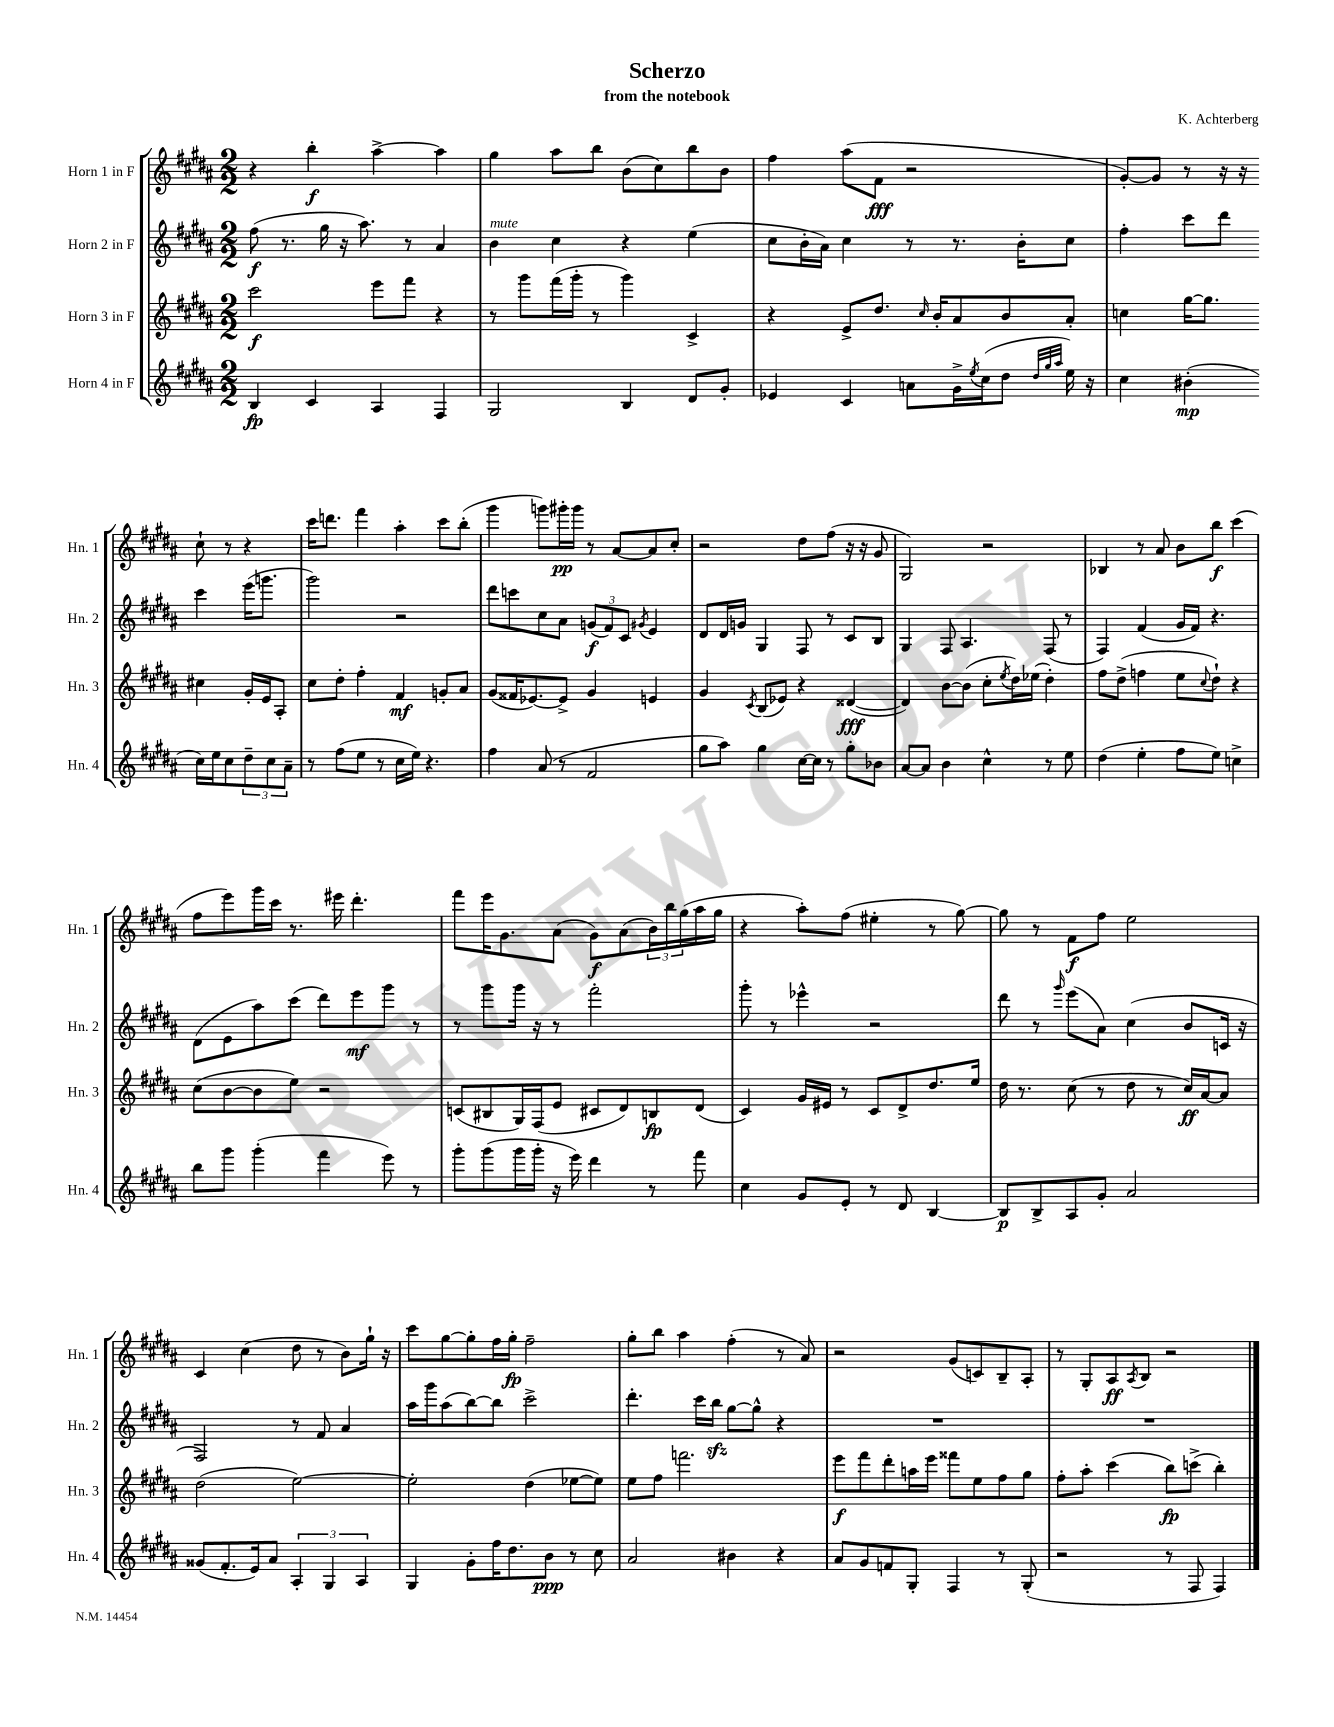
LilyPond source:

\header { title = "Scherzo" composer = "K. Achterberg" subtitle = "from the notebook" }
<<
\new StaffGroup <<
\new Staff = "s0" \with { instrumentName = "Horn 1 in F" shortInstrumentName = "Hn. 1" } {
    \clef treble \key b \major \numericTimeSignature \time 2/2
    r4 b''4-.\f ais''4~-> ais''4 |
    gis''4 ais''8 b''8 b'8( cis''8) b''8 b'8 |
    fis''4 ais''8( fis'8\fff r2 |
    gis'8~-.) gis'8 r8 r16 r16 cis''8-! r8 r4 |
    cis'''16 d'''8. fis'''4 ais''4-. cis'''8 b''8-.( |
    gis'''4 g'''8) gis'''16-.\pp gis'''16 r8 ais'8~ ais'8 cis''8-. |
    r2 dis''8 fis''8( r16 r16 gis'8 |
    gis2) r2 |
    bes4 r8 ais'8 b'8 b''8\f cis'''4( |
    fis''8 e'''8) gis'''16 cis'''16 r8. eis'''16 dis'''4.-. |
    fis'''8 e'''16 gis'8. ais'8( gis'8\f) ais'8( \tuplet 3/2 { b'16) b''16 gis''16( } ais''16 gis''16 |
    r4 ais''8-.) fis''8( eis''4-. r8 gis''8~) |
    gis''8 r8 fis'8\f fis''8 e''2 |
    cis'4 cis''4( dis''8 r8 b'8) gis''16-! r16 |
    cis'''8 gis''8~ gis''8-. fis''16 gis''16-.\fp fis''2-- |
    gis''8-. b''8 ais''4 fis''4-.( r8 ais'8) |
    r2 gis'8( c'8) b8-- ais8-. |
    r8 gis8-. ais8\ff \acciaccatura { ais8 } b8 r2 \bar "|." |
}
\new Staff = "s1" \with { instrumentName = "Horn 2 in F" shortInstrumentName = "Hn. 2" } {
    \clef treble \key b \major \numericTimeSignature \time 2/2
    fis''8\f( r8. gis''16 r16 ais''8.) r8 ais'4 |
    b'4^\markup { \italic "mute" } cis''4 r4 e''4( |
    cis''8 b'16-. ais'16) cis''4 r8 r8. b'16-. cis''8 |
    fis''4-. cis'''8 dis'''8 cis'''4 e'''16( g'''8. |
    gis'''2) r2 |
    dis'''8 c'''8 cis''8 ais'8 \tuplet 3/2 { g'8\f( fis'8) cis'8 } \acciaccatura { gis'8 } e'4 |
    dis'8 dis'16 g'16 gis4 fis8 r8 cis'8 b8 |
    gis4 fis8 ais4. fis8( r8 |
    fis4) fis'4( gis'16 fis'16) r4. |
    dis'8( e'8 ais''8) cis'''8( dis'''8) e'''8\mf gis'''8 r8 |
    r8 gis'''8 gis'''16 r16 r8 fis'''2-. |
    gis'''8-. r8 ees'''4-^ r2 |
    dis'''8 r8 \grace { gis'''16 } e'''8( ais'8) cis''4( b'8 c'16 r16 |
    fis2) r8 fis'8 ais'4 |
    ais''16 gis'''16 ais''8( b''8~) b''8 cis'''2-> |
    dis'''4.-. cis'''16 b''16\sfz gis''8~ gis''8-^ r4 |
    R1 |
    R1 \bar "|." |
}
\new Staff = "s2" \with { instrumentName = "Horn 3 in F" shortInstrumentName = "Hn. 3" } {
    \clef treble \key b \major \numericTimeSignature \time 2/2
    cis'''2\f e'''8 fis'''8 r4 |
    r8 gis'''8 fis'''16( gis'''16-. r8 gis'''4) cis'4-> |
    r4 e'8-> dis''8. \grace { cis''16 } b'16-. ais'8 b'8 ais'8-. |
    c''4 gis''16~ gis''8. cis''4 gis'16-. e'16 ais8-. |
    cis''8 dis''8-. fis''4-. fis'4\mf g'8-. ais'8 |
    gis'8( fisis'16 ees'8.~) ees'8-> gis'4 e'4 |
    gis'4 \acciaccatura { cis'8 } b8( ees'8) r4 disis'4~\fff( |
    disis'4) b'8~ b'8( cis''8-. \acciaccatura { e''8 } dis''16) ees''16( dis''4-.) |
    fis''8 dis''8->( f''4 e''8 \appoggiatura { cis''8 } dis''8-!) r4 |
    cis''8( b'8~ b'8 e''8) r2 |
    c'8( bis8 gis16) fis16( e'8 cis'8 dis'8) b8\fp dis'8( |
    cis'4) gis'16 eis'16 r8 cis'8 dis'8-> dis''8. e''16 |
    dis''16 r8. cis''8( r8 dis''8 r8 cis''16\ff) ais'16~ ais'8 |
    dis''2( e''2~) |
    e''2-. dis''4( ees''8~ ees''8) |
    e''8 fis''8 f'''2. |
    e'''8\f fis'''8 dis'''8-. a''16 e'''16 fisis'''8 e''8 fis''8 gis''8 |
    fis''8-. ais''8-. cis'''4( b''8\fp) c'''8->( b''4-.) \bar "|." |
}
\new Staff = "s3" \with { instrumentName = "Horn 4 in F" shortInstrumentName = "Hn. 4" } {
    \clef treble \key b \major \numericTimeSignature \time 2/2
    b4\fp cis'4 ais4 fis4 |
    gis2 b4 dis'8 gis'8-. |
    ees'4 cis'4 a'8 gis'16-> \acciaccatura { e''8 } cis''16( dis''8 \grace { dis''32 gis''32 ais''32 } e''16) r16 |
    cis''4 bis'4-.\mp( cis''16) e''16 cis''8 \tuplet 3/2 { dis''8-- cis''8 ais'8-- } |
    r8 fis''8( e''8 r8 cis''16 e''16) r4. |
    fis''4 ais'8( r8 fis'2 |
    gis''8 ais''8) gis''4 cis''16~ cis''16 r8 gis''8-. bes'8 |
    ais'8~ ais'8 b'4 cis''4-^ r8 e''8 |
    dis''4( e''4-. fis''8 e''8) c''4-> |
    b''8 gis'''8 gis'''4-.( fis'''4 e'''8) r8 |
    gis'''8-. gis'''8( gis'''16 gis'''16-. r16 e'''16) dis'''4 r8 fis'''8 |
    cis''4 gis'8 e'8-. r8 dis'8 b4~ |
    b8\p b8-> ais8 gis'8-. ais'2 |
    gisis'8( fis'8.-. e'16) ais'8 \tuplet 3/2 { ais4-. gis4 ais4 } |
    gis4 gis'8-. fis''16 dis''8. b'8\ppp r8 cis''8 |
    ais'2 bis'4 r4 |
    ais'8 gis'8 f'8 gis8-. fis4 r8 gis8-.( |
    r2 r8 fis8 fis4) \bar "|." |
}
>>
>>
\layout { \context { \Score \remove "Bar_number_engraver" } }
